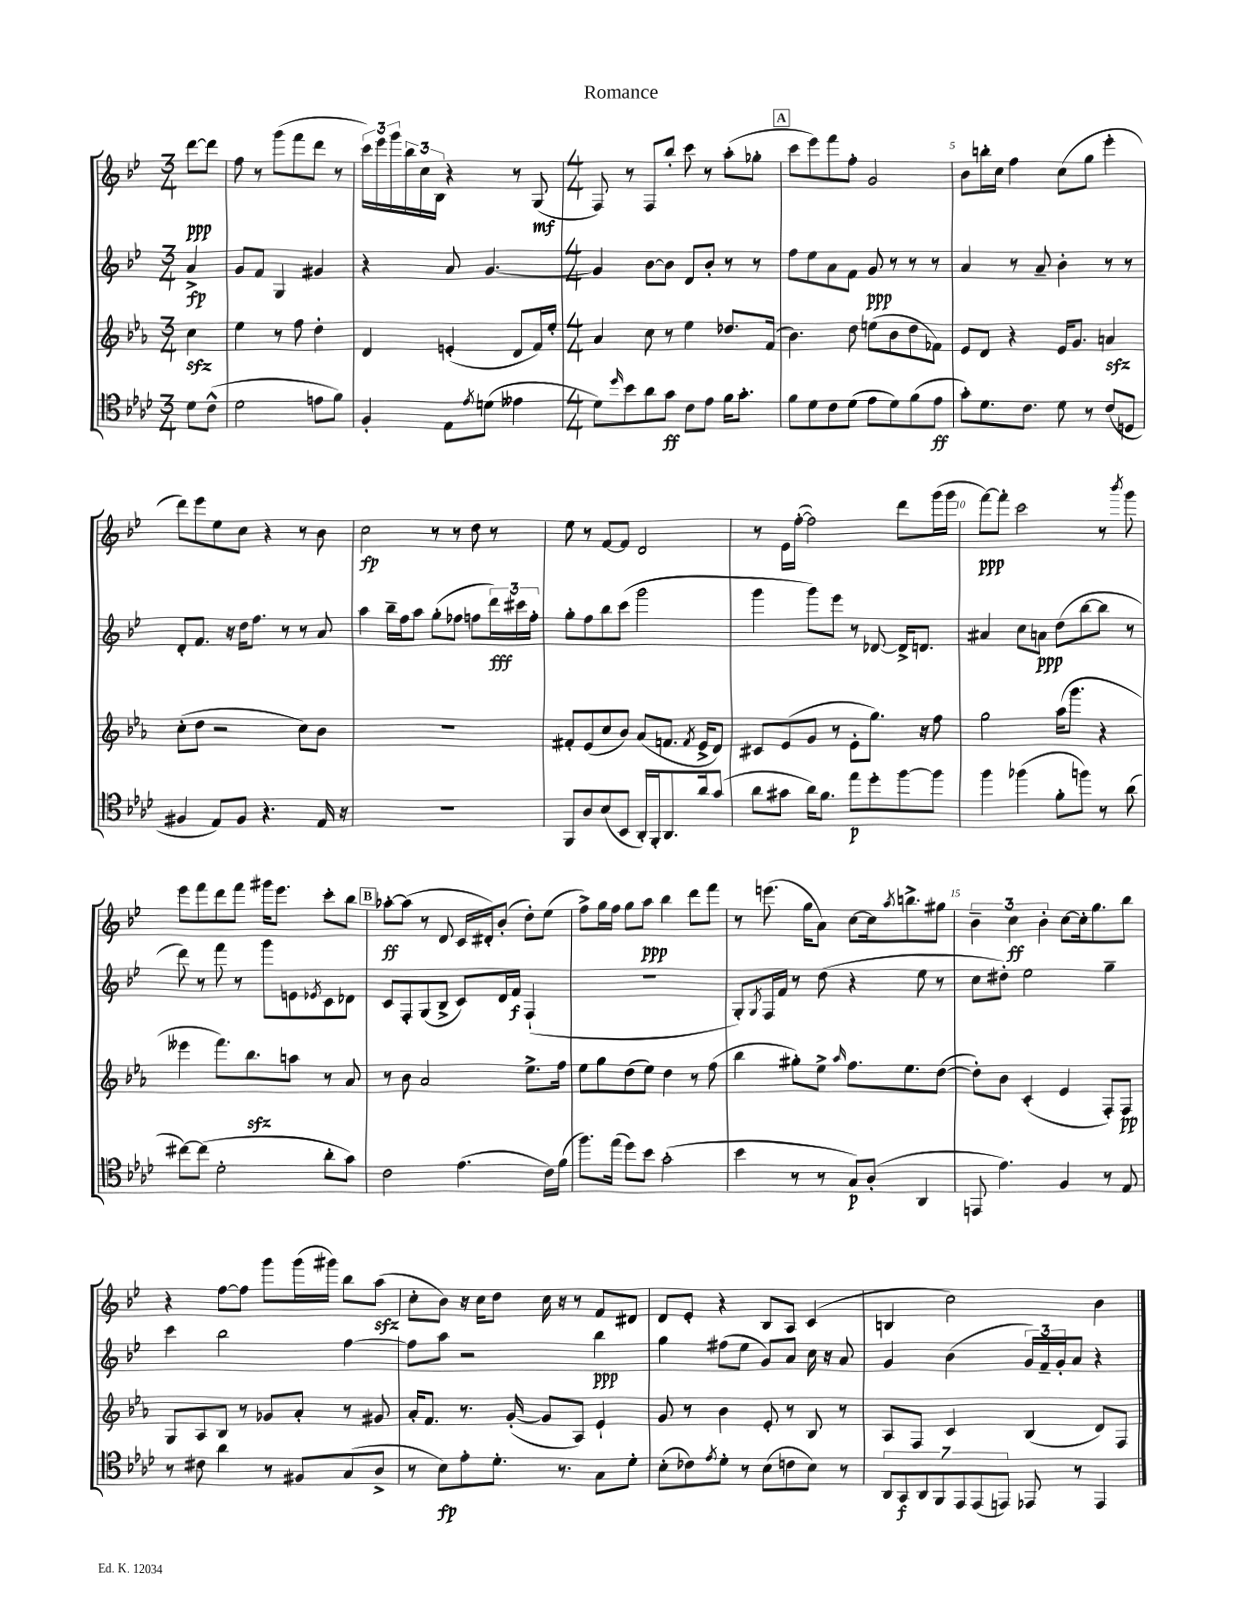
\header { title = "Romance" }
<<
\new StaffGroup <<
\new Staff = "s0" {
    \clef treble \key bes \major \numericTimeSignature \time 3/4 \partial 4
    d'''8~\ppp d'''8 |
    f''8 r8 g'''8( f'''8 d'''8 r8 |
    \tuplet 3/2 { c'''16) ees'''16 g'''16 } \tuplet 3/2 { bes''16 c''16 bes16 } r4 r8 g8\mf( |
    \numericTimeSignature \time 4/4 f8) r8 f8 bes''8-. c'''8 r8 a''8-.( ges''8-. |
    \mark \markup { \box "A" } c'''8 ees'''8) f'''8 f''8-. g'2 |
    bes'8 b''16-. c''16 f''4 c''8( g''8 ees'''4-. |
    d'''8) ees'''8 ees''8 c''8 r4 r8 bes'8 |
    c''2\fp r8 r8 d''8 r8 |
    ees''8 r8 f'8~ f'8 d'2 |
    r8 ees'16 f''16~-.( f''2) d'''8 g'''16( g'''16 |
    f'''8~\ppp) f'''8-. c'''2 r8 \acciaccatura { bes'''8 } g'''8 |
    ees'''8 f'''8 d'''8 f'''8 gis'''16 ees'''8. c'''8-. bes''8 |
    \mark \markup { \box "B" } aes''8~-.\ff aes''8( r8 d'8 c'16 dis'16-.) bes'8-.( d''8-.) ees''8( |
    f''8->) g''16 f''16 g''8 a''8\ppp bes''4 d'''8 f'''8 |
    r8 e'''8.( g''16 a'8) c''8~ c''16 \acciaccatura { a''8 } b''8.-> gis''8 |
    \tuplet 3/2 { bes'4-- c''4\ff bes'4-. } c''8~ c''16-. g''8. bes''8 |
    r4 f''8~ f''8 g'''8 g'''16( gis'''16) bes''8 a''8\sfz( |
    c''8-. bes'8) r16 c''16 d''8 c''16 r16 r8 f'8 dis'8 |
    d'8 ees'8-. r4 bes8 a8 c'4( |
    b4 c''2) bes'4 \bar "|." |
}
\new Staff = "s1" {
    \clef treble \key bes \major \numericTimeSignature \time 3/4 \partial 4
    a'4->\fp |
    g'8 f'8 g4 gis'4 |
    r4 a'8 g'4.~ |
    \numericTimeSignature \time 4/4 g'4 bes'8~ bes'8 d'8 bes'8-. r8 r8 |
    \mark \markup { \box "A" } f''8 ees''8 a'8 f'8 g'8\ppp r8 r8 r8 |
    a'4 r8 a'8-- bes'4-. r8 r8 |
    d'8-. f'8. r16 d''16 f''8. r8 r8 a'8 |
    a''4 bes''16-- f''16 a''8 g''8-.( fes''8 f''8 \tuplet 3/2 { d'''16\fff) cis'''16 f''16-. } |
    g''8-. f''8 bes''8 c'''8( g'''2 |
    g'''4 g'''8) ees'''8 r8 des'8~ des'16-> d'8. |
    ais'4 c''8 a'8\ppp d''8( bes''8~ bes''8 r8 |
    d'''8) r8 f'''8 r8 g'''8 e'8 \acciaccatura { ees'8 } c'8 des'8 |
    \mark \markup { \box "B" } c'8 f8-. g8( bes8-> c'8) d'16 f'16\f f4-!( |
    R1 |
    g8-.) \acciaccatura { g8 } f16 f'16 r8 d''8( r4 ees''8 r8 |
    c''8 dis''8-.) ees''2 g''4-- |
    c'''4 bes''2 f''4~ |
    f''8 a''8 r2 bes''4\ppp |
    g''4 fis''8( ees''8 g'8) a'8 c''16 r16 a'8 |
    g'4 bes'4( \tuplet 3/2 { g'16) f'16-- g'16-. } a'8 r4 \bar "|." |
}
\new Staff = "s2" {
    \clef treble \key ees \major \numericTimeSignature \time 3/4 \partial 4
    c''4\sfz |
    ees''4 r8 f''8 d''4-. |
    d'4 e'4-.( d'8 f'16) ees''16-. |
    \numericTimeSignature \time 4/4 aes'4 c''8 r8 ees''4 des''8. f'16( |
    \mark \markup { \box "A" } bes'4.) d''8 e''8( bes'8 d''8 fes'8) |
    ees'8 d'8 r4 ees'16 g'8. a'4\sfz |
    c''8-.( d''8 r2 c''8) bes'8 |
    R1 |
    fis'8-. ees'8( c''8 bes'8) aes'8( f'8. \acciaccatura { f'8 } ees'16-> d'8) |
    cis'8 ees'8( g'8 r8 ees'8-. g''8.) r16 f''8 |
    g''2 aes''16( g'''8. r4 |
    eeses'''4 f'''8.) bes''8.\sfz a''8 r8 aes'8 |
    \mark \markup { \box "B" } r8 bes'8 aes'2 ees''8.-> f''16 |
    ees''8 g''8 d''8( ees''8) d''4 r8 f''8( |
    bes''4 gis''8-.) ees''8-> \grace { aes''16 } f''8. ees''8. d''8~( |
    d''8-.) bes'8 c'4-.( ees'4 f8-.) f8\pp |
    g8 aes8 bes8 r8 ges'8 aes'8-. r8 gis'8 |
    aes'16-. f'8. r8. g'16~-.( g'8 aes8) ees'4-! |
    g'8 r8 bes'4 ees'8-. r8 bes8 r8 |
    aes8 f8 c'4 bes4( d'8) f8 \bar "|." |
}
\new Staff = "s3" {
    \clef tenor \key aes \major \numericTimeSignature \time 3/4 \partial 4
    des'8 c'8-^( |
    des'2 e'8 f'8) |
    f4-. ees8 \acciaccatura { ees'8 } d'8( eeses'4 |
    \numericTimeSignature \time 4/4 des'8) \grace { des''16 } bes'8 aes'8 g'8\ff c'8 ees'8 f'16 g'8.-. |
    \mark \markup { \box "A" } f'8 des'8 c'8 des'8( ees'8 des'8) f'8( ees'8\ff |
    g'8-.) des'8. c'8. des'8 r8 c'8( d8 |
    fis4 ees8) fis8 r4. ees16 r16 |
    R1 |
    f,8 aes8 bes8( bes,8 aes,16-.) f,16-. aes,8. aes'16 g'8( |
    aes'8 gis'8 aes'16) f'8. ees''8\p des''8-. f''8~ f''8 |
    f''4 fes''4( f'8-. f''8) r8 aes'8( |
    cis''8~) cis''8( des'2-. aes'8-. g'8) |
    \mark \markup { \box "B" } c'2 ees'4.( c'16) f'16( |
    f''8.) ees''16( des''8) bes'8 g'2-.( |
    bes'4 r8 r8 g8\p) aes8-.( aes,4 |
    e,8 ees'4.) f4 r8 ees8 |
    r8 cis'8 aes'4 r8 fis8 g8( aes8-> |
    r8 bes8\fp) ees'8-. des'8.-. r8. g8 des'8-. |
    bes8-.( ces'8) \acciaccatura { ees'8 } des'8-. r8 bes8( c'8 bes8) r8 |
    \tuplet 7/4 { aes,8 g,8\f aes,8 f,8 ees,8 ees,8( e,8) } ees,8 r8 ees,4 \bar "|." |
}
>>
>>
\layout { \context { \Score \override BarNumber.break-visibility = ##(#f #t #t) barNumberVisibility = #(every-nth-bar-number-visible 5) } }
